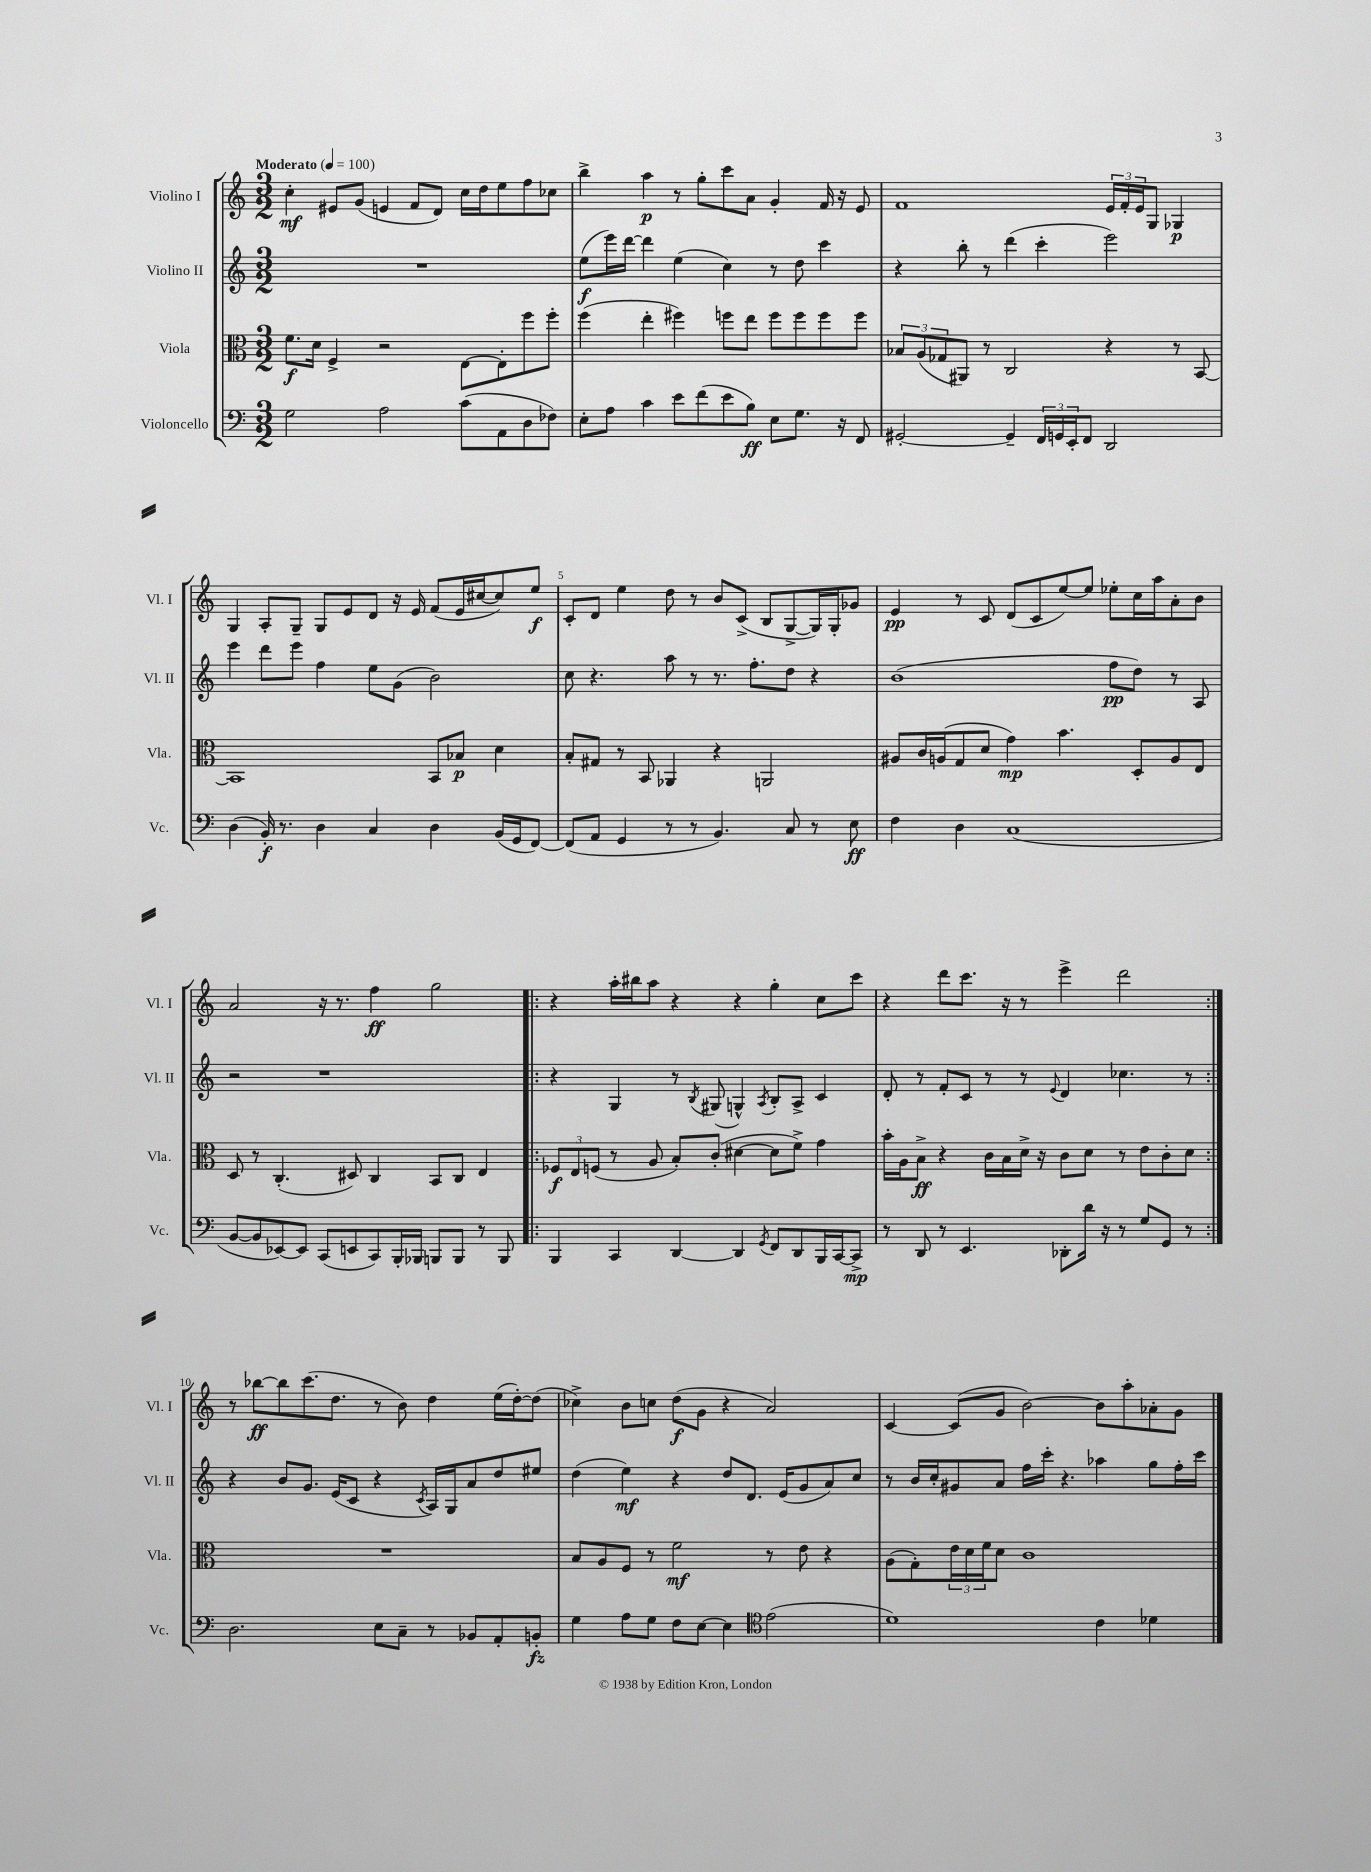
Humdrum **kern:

**kern	**dynam	**kern	**dynam	**kern	**dynam	**kern	**dynam
*part4	*part4	*part3	*part3	*part2	*part2	*part1	*part1
*staff4	*staff4	*staff3	*staff3	*staff2	*staff2	*staff1	*staff1
*I"Violoncello	*	*I"Viola	*	*I"Violino II	*	*I"Violino I	*
*I'Vc.	*	*I'Vla.	*	*I'Vl. II	*	*I'Vl. I	*
*clefF4	*	*clefC3	*	*clefG2	*	*clefG2	*
*k[]	*	*k[]	*	*k[]	*	*k[]	*
*M3/2	*	*M3/2	*	*M3/2	*	*M3/2	*
*MM100	*	*MM100	*	*MM100	*	*MM100	*
=1	=1	=1	=1	=1	=1	=1	=1
!	!	!	!	!	!	!LO:TX:a:B:t=Moderato	!
2G\	.	8.f\L	f	1.r	.	4cc'\	mf
.	.	16d\Jk	.	.	.	.	.
.	.	4F^/	.	.	.	8e#X/L	.
.	.	.	.	.	.	(8g/J	.
2A\	.	2r	.	.	.	4en/	.
.	.	.	.	.	.	8f/L	.
.	.	.	.	.	.	8d/J)	.
(8c\L	.	[8E\L	.	.	.	16cc\LL	.
.	.	.	.	.	.	16dd\J	.
8AA\	.	8E'\]	.	.	.	8ee\	.
8D\	.	8ff\	.	.	.	8ff\	.
8F-X\J)	.	8ff'\J	.	.	.	8cc-X\J	.
=2	=2	=2	=2	=2	=2	=2	=2
8E'\L	.	(4ff\	.	(8ee\L	f	4bb^\	.
8A\J	.	.	.	16eee\L)	.	.	.
.	.	.	.	[16ddd\JJ	.	.	.
4c\	.	4ee'\	.	4ddd\]	.	4aa\	p
8e\L	.	4ff#X\)	.	(4ee\	.	8r	.
(8f\	.	.	.	.	.	8gg'\L	.
8e\	.	8ffn\L	.	4cc\)	.	8ccc\	.
8B\J)	ff	8ee\J	.	.	.	8a\J	.
8E\L	.	8ff\L	.	8r	.	4g'/	.
8.G\J	.	8ff\	.	8dd\	.	.	.
.	.	8ff\	.	4ccc\	.	16f/	.
16r	.	.	.	.	.	16r	.
8FF/	.	8ff\J	.	.	.	8e/	.
=3	=3	=3	=3	=3	=3	=3	=3
[2GG#X'/	.	12B-X/L	.	4r	.	1f	.
.	.	(12A/	.	.	.	.	.
.	.	12G-X/	.	.	.	.	.
.	.	8AA#X/J)	.	8bb'\	.	.	.
.	.	8r	.	8r	.	.	.
4GG#~/]	.	2C/	.	(4ddd\	.	.	.
24FF/LL	.	.	.	4ccc'\	.	.	.
24GGn/	.	.	.	.	.	.	.
24EE'/J	.	.	.	.	.	.	.
8FF/J	.	.	.	.	.	.	.
2DD/	.	4r	.	2eee\)	.	24e/LL	.
.	.	.	.	.	.	24f'/	.
.	.	.	.	.	.	24e/J	.
.	.	.	.	.	.	8G/J	.
.	.	8r	.	.	.	4G-X/	p
.	.	[8BB/	.	.	.	.	.
!!LO:LB:g=z
=4	=4	=4	=4	=4	=4	=4	=4
(4D\	.	1BB]	.	4eee\	.	4G/	.
16BB'/)	f	.	.	8ddd\L	.	8A'/L	.
8.r	.	.	.	.	.	.	.
.	.	.	.	8eee\J	.	8G~/J	.
4D\	.	.	.	4ff\	.	8G/L	.
.	.	.	.	.	.	8e/	.
4C/	.	.	.	8ee\L	.	8d/J	.
.	.	.	.	(8g\J	.	16r	.
.	.	.	.	.	.	16e/	.
4D\	.	8BB/L	.	2b\)	.	(8f/L	.
.	.	8B-X/J	p	.	.	16e/L	.
.	.	.	.	.	.	[16cc#X/J	.
(16BB/LL	.	4d\	.	.	.	8cc#/])	.
16GG/J	.	.	.	.	.	.	.
[8FF/J)	.	.	.	.	.	8ee/J	f
=5	=5	=5	=5	=5	=5	=5	=5
(8FF/L]	.	8B'/L	.	8cc\	.	8c'/L	.
8AA/J	.	8G#X/J	.	4.r	.	8d/J	.
4GG/	.	8r	.	.	.	4ee\	.
.	.	8BB/	.	.	.	.	.
8r	.	4AA-X/	.	8aa\	.	8dd\	.
8r	.	.	.	8r	.	8r	.
4.BB/)	.	4r	.	8.r	.	8b/L	.
.	.	.	.	.	.	(8c^/J	.
.	.	.	.	8.ff'\L	.	.	.
.	.	2AAn/	.	.	.	8B/L	.
8C/	.	.	.	8dd\J	.	[8G^/	.
8r	.	.	.	4r	.	16G/L])	.
.	.	.	.	.	.	16G'/J	.
8E\	ff	.	.	.	.	8g-X/J	.
=6	=6	=6	=6	=6	=6	=6	=6
4F\	.	8A#X/L	.	(1b	.	4e/	pp
.	.	16c/L	.	.	.	.	.
.	.	(16An/J	.	.	.	.	.
4D\	.	8G/	.	.	.	8r	.
.	.	8d/J	.	.	.	8c/	.
(1C	.	4g\)	mp	.	.	(8d/L	.
.	.	.	.	.	.	8c/	.
.	.	4.b\	.	.	.	[8ee/)	.
.	.	.	.	.	.	8ee/J]	.
.	.	.	.	8ff\L	pp	8ee-X'\L	.
.	.	8D'/L	.	8dd\J)	.	16cc\L	.
.	.	.	.	.	.	16aa\J	.
.	.	8A/	.	8r	.	8a'\	.
.	.	8E/J	.	8A/	.	8b\J	.
!!LO:LB:g=z
=7	=7	=7	=7	=7	=7	=7	=7
[8BB/L	.	8D/	.	2r	.	2a/	.
8BB/]	.	8r	.	.	.	.	.
[8EE-X/)	.	(4.C'/	.	.	.	.	.
8EE-/J]	.	.	.	.	.	.	.
(8CC/L	.	.	.	1r	.	16r	.
.	.	.	.	.	.	8.r	.
8EEn/	.	8D#X/)	.	.	.	.	.
8CC/)	.	4C/	.	.	.	4ff\	ff
16BBB'/L	.	.	.	.	.	.	.
16BBB-X/JJ	.	.	.	.	.	.	.
8BBBn/L	.	8BB/L	.	.	.	2gg\	.
8BBB/J	.	8C/J	.	.	.	.	.
8r	.	4E/	.	.	.	.	.
8BBB/	.	.	.	.	.	.	.
=8!|:	=8!|:	=8!|:	=8!|:	=8!|:	=8!|:	=8!|:	=8!|:
4BBB/	.	12F-X/L	f	4r	.	4r	.
.	.	12E/	.	.	.	.	.
.	.	(12Fn/J	.	.	.	.	.
4CC/	.	8r	.	4G/	.	16aa'\LL	.
.	.	.	.	.	.	16bb#X\J	.
.	.	8A/	.	.	.	8aa\J	.
[4DD/	.	8B'/L)	.	8r	.	4r	.
.	.	.	.	8qB/	.	.	.
.	.	(8c'/J	.	(8G#X/	.	.	.
4DD/]	.	[4d#X\	.	4Gn^^/)	.	4r	.
8qGG/	.	.	.	8qA/	.	.	.
8FF/L	.	8d#\L]	.	8B'/L	.	4gg'\	.
8DD/	.	8f^\J)	.	8A^/J	.	.	.
16BBB/L	.	4g\	.	4c/	.	8cc\L	.
[16CC/J	.	.	.	.	.	.	.
8CC^/J]	mp	.	.	.	.	8ccc\J	.
=9	=9	=9	=9	=9	=9	=9	=9
8r	.	16b'\LL	.	8d'/	.	4r	.
.	.	16A\J	.	.	.	.	.
8DD/	.	8B^\J	ff	8r	.	.	.
8r	.	4r	.	8f'/L	.	8ddd\L	.
4.EE/	.	.	.	8c/J	.	8.ccc\J	.
.	.	16c\LL	.	8r	.	.	.
.	.	16B\	.	.	.	16r	.
.	.	16d^\JJ	.	8r	.	8r	.
.	.	16r	.	.	.	.	.
.	.	.	.	8qqe/	.	.	.
8DD-X'\L	.	8c\L	.	4d/	.	4eee^\	.
16d\Jk	.	8d\J	.	.	.	.	.
16r	.	.	.	.	.	.	.
8r	.	8r	.	4.cc-X\	.	2ddd\	.
8G/L	.	8e\L	.	.	.	.	.
8GG/J	.	8c'\	.	.	.	.	.
8r	.	8d\J	.	8r	.	.	.
!!LO:LB:g=z
=10:|!	=10:|!	=10:|!	=10:|!	=10:|!	=10:|!	=10:|!	=10:|!
2.D\	.	1.r	.	4r	.	8r	.
.	.	.	.	.	.	[8bb-X\L	ff
.	.	.	.	8b/L	.	8bb-\]	.
.	.	.	.	8.g/J	.	(8.ccc\	.
.	.	.	.	(16e/KL	.	8.dd\J	.
.	.	.	.	8c/J	.	.	.
8E\L	.	.	.	4r	.	8r	.
8C~\J	.	.	.	.	.	8b\)	.
.	.	.	.	8qc/	.	.	.
8r	.	.	.	16A/LL)	.	4dd\	.
.	.	.	.	16G/J	.	.	.
8BB-X/L	.	.	.	8a/	.	.	.
8AA'/	.	.	.	8dd/	.	(16ee\LL	.
.	.	.	.	.	.	[16dd'\J)	.
8BBn'/J	fz	.	.	8ee#X/J	.	(8dd\J]	.
=11	=11	=11	=11	=11	=11	=11	=11
4G\	.	8B/L	.	(4dd\	.	4cc-X^\)	.
.	.	8A/	.	.	.	.	.
8A\L	.	8F/J	.	4ee\)	mf	8b\L	.
8G\J	.	8r	.	.	.	8ccn\J	.
8F\L	.	2f\	mf	4r	.	(8dd\L	f
[8E\J	.	.	.	.	.	8g\J	.
4E\]	.	.	.	8dd/L	.	4r	.
.	.	.	.	8.d/J	.	.	.
*clefC4	*	*	*	*	*	*	*
(2e\	.	8r	.	.	.	2a/)	.
.	.	.	.	(16e/KL	.	.	.
.	.	8e\	.	8g/	.	.	.
.	.	4r	.	8a/)	.	.	.
.	.	.	.	8cc/J	.	.	.
=12	=12	=12	=12	=12	=12	=12	=12
1d)	.	(8A\L	.	8r	.	[4c/	.
.	.	8G'\)	.	16b/LL	.	.	.
.	.	.	.	16cc'/J	.	.	.
.	.	24e\L	.	8g#X/	.	(8c/L]	.
.	.	24d\	.	.	.	.	.
.	.	24f\J	.	.	.	.	.
.	.	8d\J	.	8a/J	.	8g/J	.
.	.	1c	.	16ff\LL	.	[2b\)	.
.	.	.	.	16ccc'\JJ	.	.	.
.	.	.	.	4.r	.	.	.
4c\	.	.	.	4aa-X\	.	8b\L]	.
.	.	.	.	.	.	8aa'\	.
4d-X\	.	.	.	8gg\L	.	8a-X'\	.
.	.	.	.	16ff'\L	.	8g\J	.
.	.	.	.	16ccc\JJ	.	.	.
==	==	==	==	==	==	==	==
*-	*-	*-	*-	*-	*-	*-	*-
